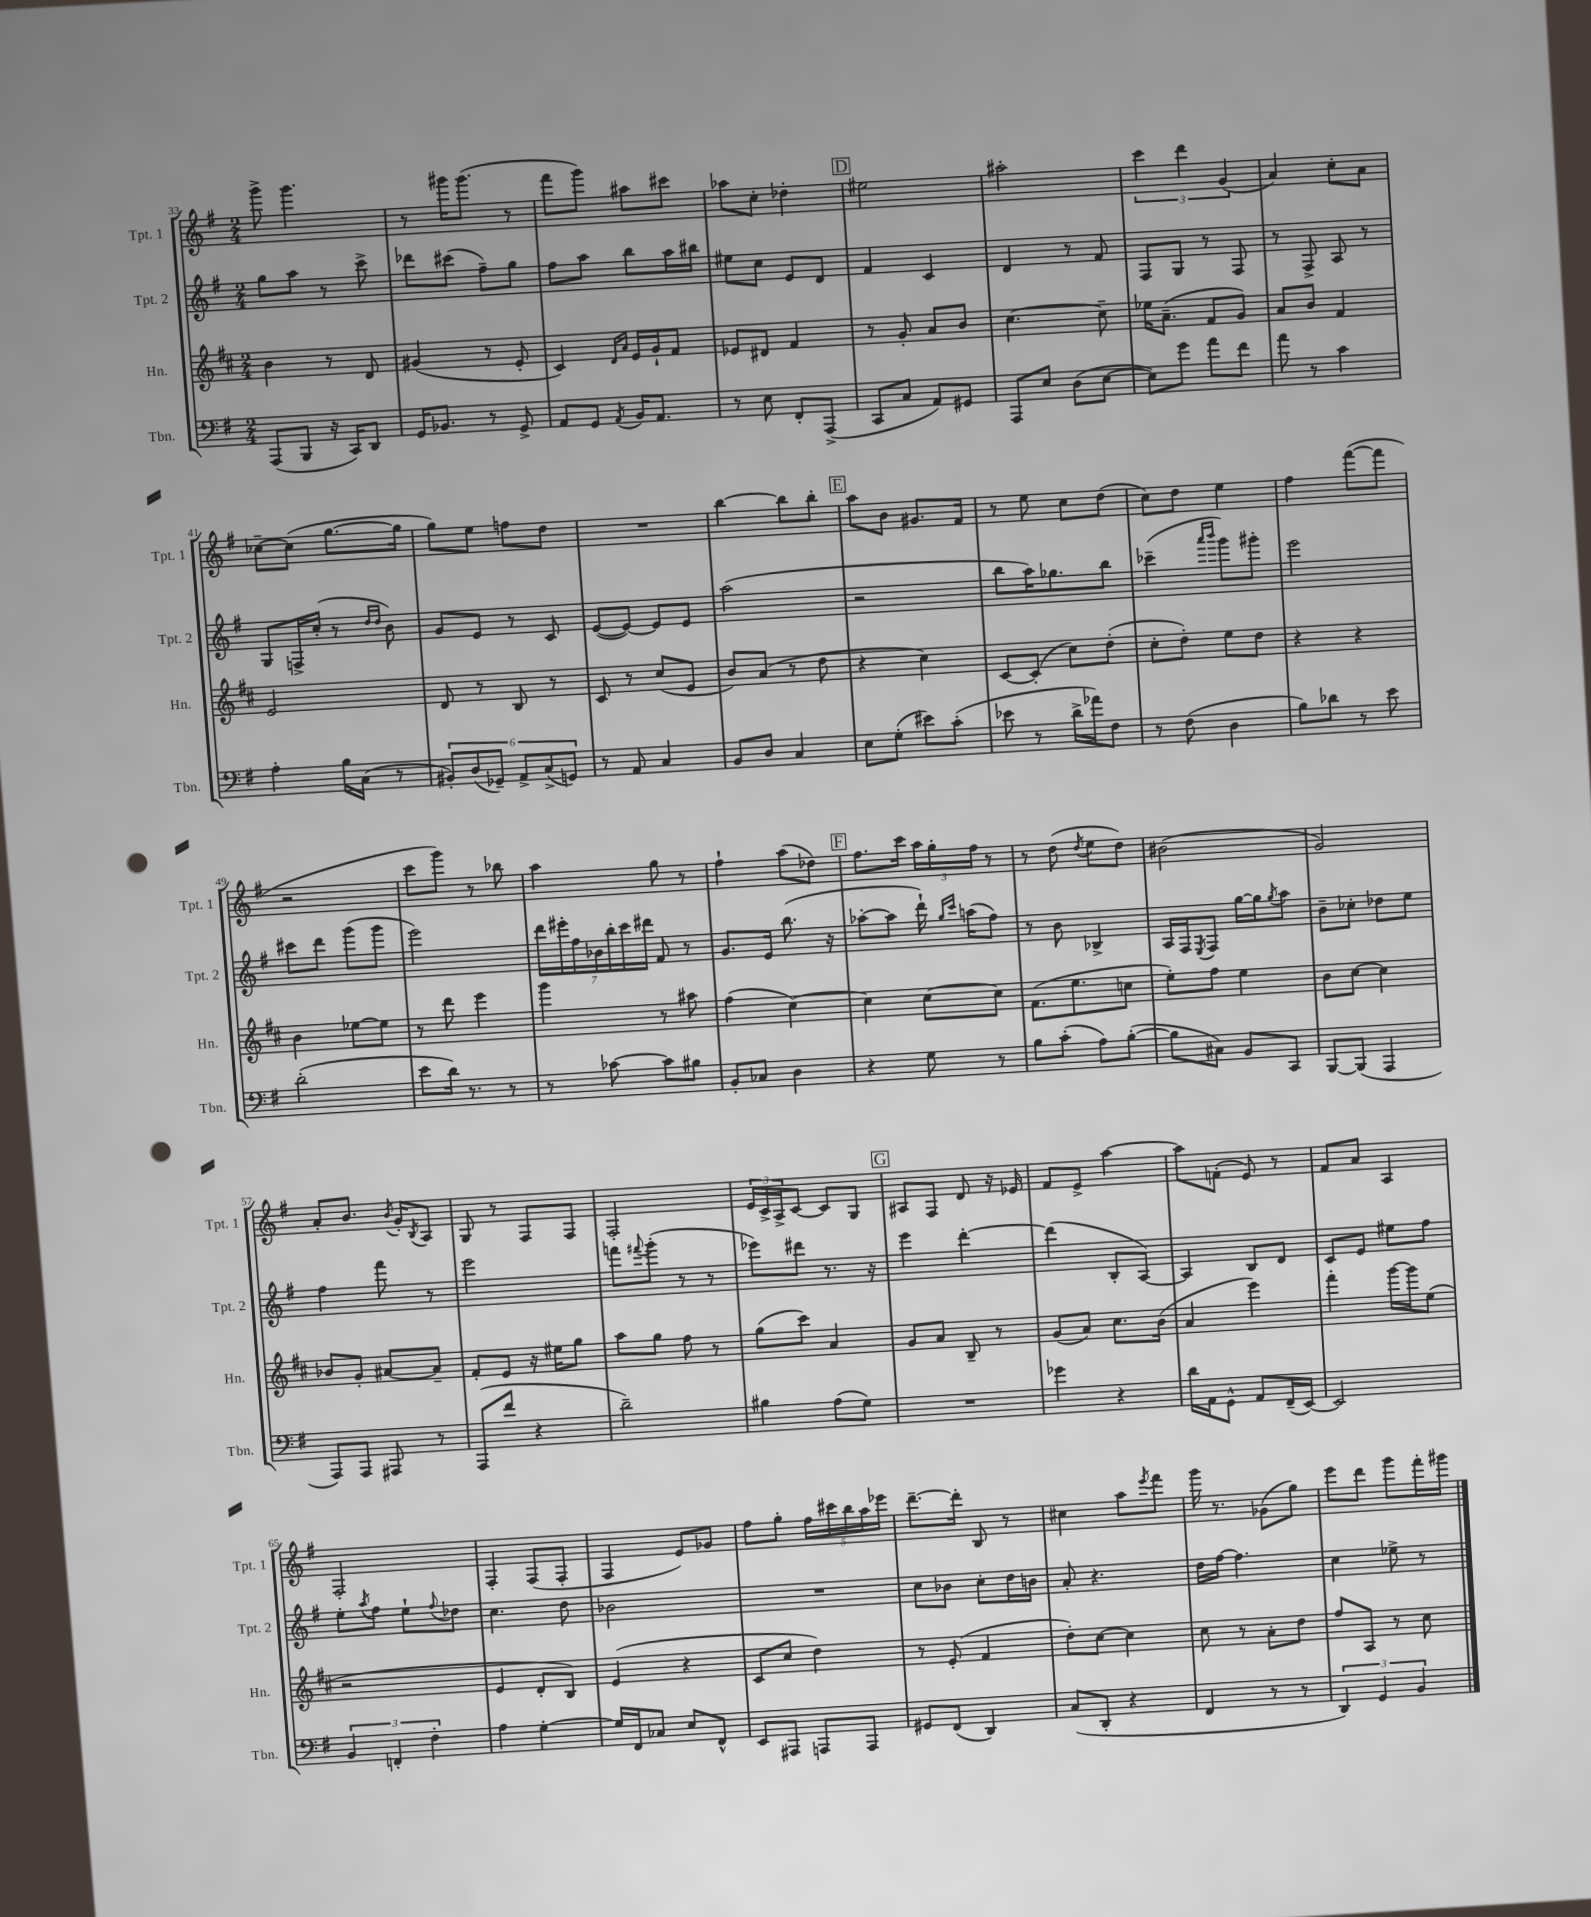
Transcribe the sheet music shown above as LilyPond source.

<<
\new StaffGroup <<
\new Staff = "s0" \with { instrumentName = "Tpt. 1" shortInstrumentName = "Tpt. 1" } {
    \clef treble \key g \major \numericTimeSignature \time 2/4
    g'''8-> g'''4. |
    r8 gis'''16 gis'''8.( r8 |
    fis'''8 g'''8) ais''8 cis'''8 |
    aes''8 c''8-. des''4-. |
    \mark \markup { \box "D" } eis''2 |
    ais''2-. |
    \tuplet 3/2 { c'''4 d'''4 g'4( } |
    a'4) c''8-. a'8 |
    ces''8~-- ces''8( g''8.~ g''16 |
    g''8) e''8 f''8 d''8 |
    R2 |
    b''4~ b''8 b''8-. |
    \mark \markup { \box "E" } a''8 b'8 gis'8. fis'16 |
    r8 e''8 c''8 d''8( |
    c''8) d''8 e''4 |
    fis''4 fis'''8~( fis'''8 |
    r2 |
    c'''8 g'''8) r8 bes''8 |
    a''4 g''8 r8 |
    fis''4-! a''8( des''8) |
    \mark \markup { \box "F" } fis''8. c'''16 \tuplet 3/2 { a''16 g''16-. fis''16 } r8 |
    r8 d''8( \acciaccatura { d''8 } e''8 d''8) |
    bis'2( |
    g'2) |
    a'8-. b'8. \acciaccatura { b'8 } g'16-. \acciaccatura { b8 } a8 |
    g8 r8 fis8 fis8 |
    fis2-. |
    \tuplet 3/2 { e'16 c'16-> a16-> } c'8~ c'8 g8 |
    \mark \markup { \box "G" } ais8 fis8 d'8 r16 ees'16 |
    fis'8 e'8-> a''4~ |
    a''8 f'8-.( e'8) r8 |
    fis'8 a'8 a4 |
    fis2-. |
    fis4-. fis8( fis8-. |
    fis4 e'8) ges'8 |
    fis''8 g''8-. \tuplet 5/4 { fis''16 cis'''16 b''16 a''16 ees'''16 } |
    d'''8.~-- d'''16-. b8 r8 |
    cis''4 a''8 \acciaccatura { e'''8 } fis'''8 |
    g'''16 r8. ges'8( g''8) |
    e'''8 d'''8 g'''8 fis'''16-. gis'''16 \bar "|." |
}
\new Staff = "s1" \with { instrumentName = "Tpt. 2" shortInstrumentName = "Tpt. 2" } {
    \clef treble \key g \major \numericTimeSignature \time 2/4
    g''8 a''8 r8 c'''8-> |
    des'''8 cis'''8( fis''8--) g''8 |
    fis''8 a''8 b''8 a''16 bis''16 |
    eis''8 c''8 e'8 d'8 |
    \mark \markup { \box "D" } fis'4 c'4 |
    d'4 r8 fis'8 |
    fis8 g8 r8 fis8 |
    r8 fis8-> a8 r8 |
    g8 f16-> c''16-.( r8 \grace { d''16 d''16 } b'8) |
    g'8 e'8 r8 c'8 |
    e'8~( e'8~) e'8 e'8 |
    a''2( |
    \mark \markup { \box "E" } r2 |
    b''8 a''16) ges''8. b''8 |
    ces'''4--( \grace { a'''16 b'''16 } g'''8) gis'''8-. |
    e'''2 |
    cis'''8 d'''8 g'''8( g'''8 |
    e'''2) |
    \tuplet 7/4 { d'''16 eis'''16-. fis''16 bes'16 b''16-. c'''16 dis'''16 } fis'8 r8 |
    g'8. e'16 b''8.( r16 |
    \mark \markup { \box "F" } aes''8~-. aes''8 d'''16-!) \grace { g''16 c'''16 } a''16( fis''8) |
    r8 b'8 bes4-> |
    a16 fis16 \acciaccatura { e8 } fis8 g''16~ g''16 \acciaccatura { g''8 } a''8 |
    b'8-- ces''8-. des''8 e''8 |
    fis''4 fis'''8 r8 |
    e'''2 |
    f'''8 \appoggiatura { fis'''8 } g'''8-.( r8 r8 |
    ees'''8) dis'''8 r8. r16 |
    \mark \markup { \box "G" } e'''4 d'''4~-. |
    d'''4( b8-. a8~) |
    a4 b8 d'8 |
    c'8 e'8 eis''8 fis''8 |
    e''8-. \acciaccatura { a''8 } fis''8 e''8-! \appoggiatura { fis''8 } des''8 |
    c''4. d''8 |
    bes'2 |
    R2 |
    c''8 bes'8 c''8-. d''16 b'16 |
    a'8-. r4. |
    d''16 fis''16~ fis''4. |
    c''4 ees''8-> r8 \bar "|." |
}
\new Staff = "s2" \with { instrumentName = "Hn." shortInstrumentName = "Hn." } {
    \clef treble \key d \major \numericTimeSignature \time 2/4
    b'4 r8 d'8 |
    gis'4( r8 e'8-. |
    cis'4) \grace { d'16 a'16 } e'16 g'16-! fis'8 |
    ees'8 dis'8 fis'4 |
    \mark \markup { \box "D" } r8 g'8-. a'8 b'8 |
    cis''4.~ cis''8-- |
    ees''16 a'8.--( fis'8 g'8) |
    a'8 b'8 fis'4 |
    e'2 |
    d'8 r8 b8 r8 |
    cis'8 r8 cis''8( e'8 |
    b'8) a'8( r8 d''8 |
    \mark \markup { \box "E" } r4 cis''4) |
    cis'8~ cis'8-.( cis''8) d''8-.( |
    cis''8-. d''8-.) e''8 d''8 |
    r4 r4 |
    b'4 ees''8~ ees''8 |
    r8 d'''8 e'''4 |
    g'''4 r8 ais''8 |
    fis''4( cis''4~) |
    \mark \markup { \box "F" } cis''4 cis''8~ cis''8 |
    fis'8.( e''8. c''8 |
    e''8-.) fis''8 e''4 |
    b'8 cis''8~ cis''4 |
    bes'8 g'8-. ais'8~ ais'8-- |
    fis'8-. e'8 r16 eis''16 g''8 |
    a''8 g''8 fis''8 r8 |
    g''8( cis'''8) a'4 |
    \mark \markup { \box "G" } g'8 a'8 b8-- r8 |
    g'8( a'8) cis''8. b'16( |
    a'4 e'''4) |
    fis'''4-. g'''16~ g'''16 e''8( |
    r2 |
    e'4 d'8-. b8) |
    e'4( r4 |
    cis'8 cis''8 d''4) |
    r8 e'8-.( fis'4 |
    d''8-.) cis''8~ cis''4 |
    cis''8 r8 a'8-. d''8 |
    fis''8 a8 r8 cis''8 \bar "|." |
}
\new Staff = "s3" \with { instrumentName = "Tbn." shortInstrumentName = "Tbn." } {
    \clef bass \key g \major \numericTimeSignature \time 2/4
    a,,8( b,,8 r16 c,16) d,8 |
    g,16 bes,8. r8 g,8-> |
    a,8 g,8 \acciaccatura { a,8 } b,16 a,8. |
    r8 e8 fis,8-. a,,8->( |
    \mark \markup { \box "D" } c,8 c8 a,8) gis,8 |
    a,,8 e8 d8( e8~ |
    e8) g'8 a'8 fis'8 |
    a'8 r8 c'4 |
    a4-. b16 c16( r8 |
    \tuplet 6/4 { bis,8-.) d8( ges,8--) a,8-> c8->( g,8) } |
    r8 a,8 c4 |
    b,8 d8 c4 |
    \mark \markup { \box "E" } e8 g8-.( eis'8) c'8-.( |
    ees'8 r8 d'16-> aes'16) fis8 |
    r8 fis8( d4 |
    b8) des'8 r8 e'8 |
    d'2-.( |
    e'8 d'16) r8. r8 |
    r8 ces'8~ ces'8 bis8 |
    b,8-. ces8 d4 |
    \mark \markup { \box "F" } r4 g8 r8 |
    b8 c'8-.( a8) b8~-.( |
    b8 cis8) b,8 c,8 |
    b,,8~ b,,8( a,,4 |
    a,,8) a,,8 ais,,8 r8 |
    a,,8( fis'8 r4 |
    d'2--) |
    bis4 a8( g8) |
    \mark \markup { \box "G" } R2 |
    ges'4 r4 |
    d'16 a,16 g,8-^ a,8 fis,16--( e,16~) |
    e,2 |
    \tuplet 3/2 { b,4 f,4-. fis4-. } |
    a4 g4~-. |
    g16 fis,16 ces8 e8 fis,8-^ |
    e,8 ais,,8 a,,8 a,,8 |
    gis,8 fis,8( d,4) |
    c8( d,8-. r4 |
    fis,4 r8 r8 |
    \tuplet 3/2 { d,4) g,4 b,4 } \bar "|." |
}
>>
>>
\layout { \context { \Score currentBarNumber = #33 } }
